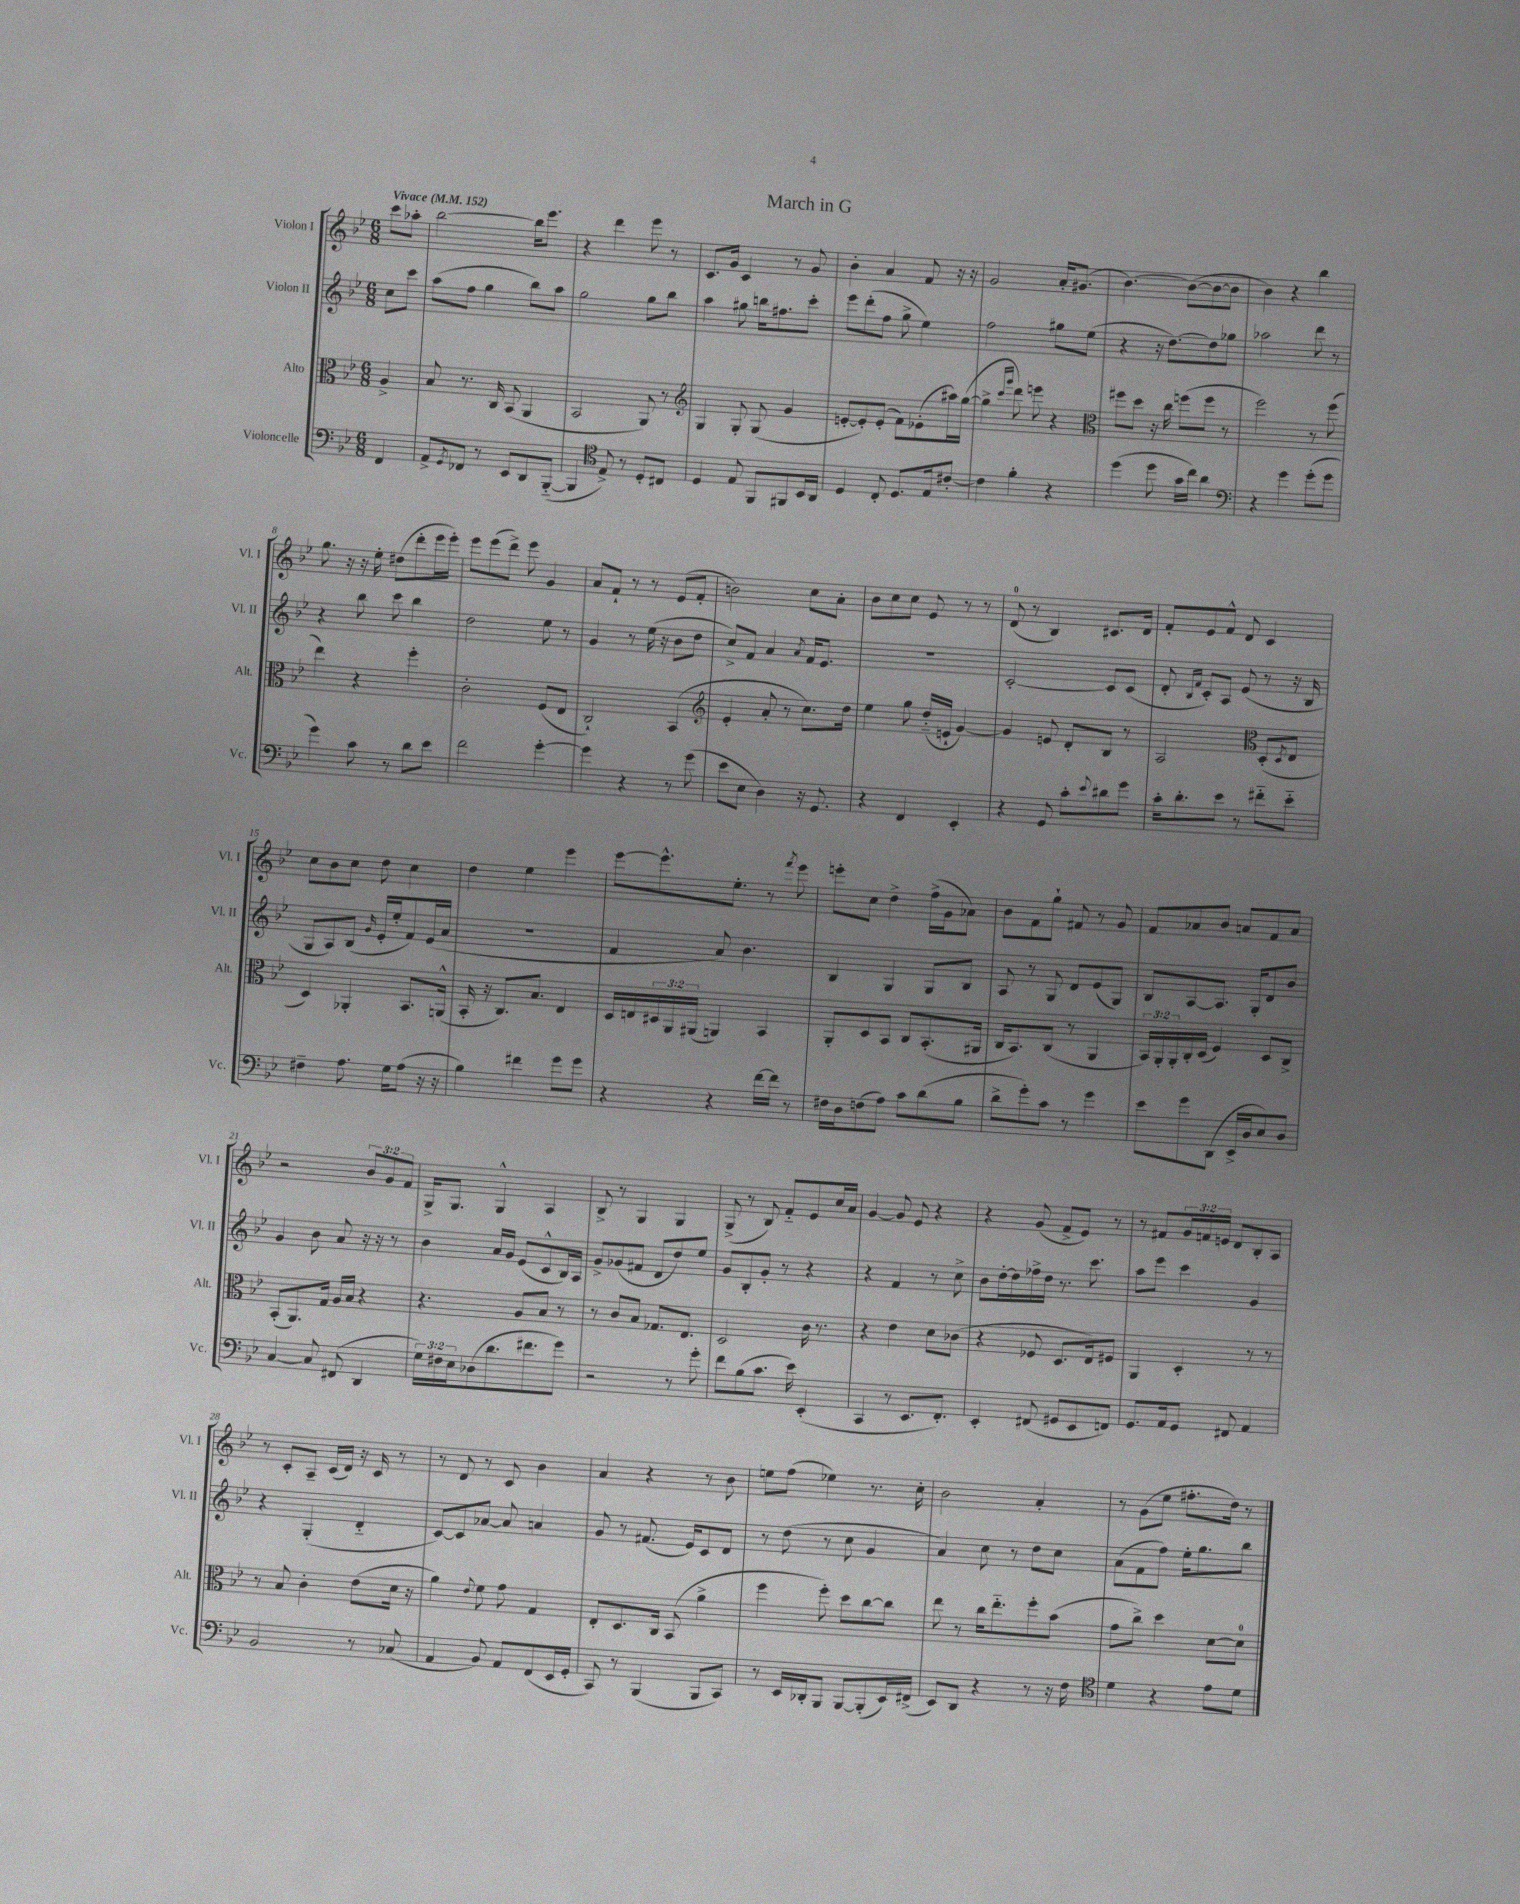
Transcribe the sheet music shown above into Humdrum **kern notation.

**kern	**kern	**kern	**kern
*staff4	*staff3	*staff2	*staff1
*clefF4	*clefC3	*clefG2	*clefG2
*k[b-e-]	*k[b-e-]	*k[b-e-]	*k[b-e-]
*M6/8	*M6/8	*M6/8	*M6/8
*MM152	*MM152	*MM152	*MM152
4FF	4A^	8cc	8ccc
.	.	8ccc	8aa-'
=	=	=	=
8AA^	8B-	(8aa	[2bb-
8qGG	.	.	.
8FF-	8.r	8ff	.
8r	.	4gg	.
.	16C	.	.
8EE-	(8BB-	.	.
8DD	4AA	8bb-)	16bb-]
.	.	.	8.eee-
([8BBB-'~	.	8aa	.
=	=	=	=
4BBB-]	2BB-	2gg	4r
*clefC4	*	*	*
8E-^)	.	.	4ddd
8r	.	.	.
8D'	8AA)	8gg	8eee-
8C#	8r	8bb-	8r
=	=	=	=
*	*clefG2	*	*
4D	4G	4aa	8.c
.	.	.	16g
8E-	8G'	8gg#	4c
8FF	(8G	16bb	.
.	.	8.ff#	.
8FF#	4g	.	8r
16BB-	.	8ccc'	8g
16AA	.	.	.
=	=	=	=
4D	[8e'	8eee-	4b-'
.	8e'])	(8ddd'	.
8C'	(8e'	8ff	4a
8.D	8f)	8gg^	.
.	(8e-'	4ee-)	8f
16E-	.	.	.
[8c#'	16aa#)	.	16r
.	([16gg	.	16r
=	=	=	=
4c#]	4gg^]	2ff	2g
.	16qqccc	.	.
.	16qqggg	.	.
4f'	8ddd)	.	.
.	8eee	.	.
4r	4r	8gg#	16a'
.	.	.	(8.g#
.	.	(8ee-	.
=	=	=	=
*	*clefC3	*	*
(4dd	8ff#	4r	[4.b-)
.	8dd	.	.
8dd	16r	16r	.
.	16cc	[8.dd)	.
16g	(8ff	.	(8b-_
16cc)	.	.	.
4a	8ff	8dd]	8b-_
.	8r	8gg-	8b-]
=	=	=	=
*clefF4	*	*	*
4r	2ff)	2aa-	4b-)
4g	.	.	4r
(8g'	8r	8ddd	4bb-
8g	(8ff	8r	.
=	=	=	=
4g)	4ee-)	4r	8.gg
.	.	.	16r
8c	4r	8bb-	16r
.	.	.	16ee-'
8r	.	8ccc	(8dd#
8d	4ff'	4bb-	8ddd'
8e-	.	.	16eee-
.	.	.	16eee-')
=	=	=	=
2f	2c'	2dd	8eee-
.	.	.	(8eee-
.	.	.	8ddd^)
.	.	.	8eee-
[4g'	(8F	8ee-	4g
.	8E-	8r	.
=	=	=	=
4g]	2C`)	4g	8a
.	.	.	8f`
4r	.	8r	8r
.	.	(16ee-	8r
.	.	16r	.
8r	(4BB-	8b-	(8e-
(8g	.	8dd	8f'
=	=	=	=
*	*clefG2	*	*
8e-	4e-'	8cc^)	2b)
8E-	.	8f	.
4D)	8a'	4a	.
.	8r	.	.
.	.	8qa	.
16r	8.cc)	16f	8cc
8.GG	.	8.e-	.
.	.	.	8a'
.	16dd	.	.
=	=	=	=
4r	4ee-	2.r	8b-
.	.	.	8cc
4FF	8gg	.	8cc
.	(16dd'~	.	8e-
.	16e`	.	.
4EE-'	[4g)	.	8r
.	.	.	8r
=	=	=	=
4r	4g]	[2c'	(8d
.	.	.	8r
8GG	8e	.	4B-)
8c'	8d'	.	.
8qqe-	.	.	.
8d#	8B-	8c]	8.c#
8g	8r	(8c	.
.	.	.	16d
=	=	=	=
16c'	2A	8d'	8f'
8.d'	.	.	.
.	.	16qqB-	.
.	.	16qqf	.
.	.	8c')	8e-
8e-	.	8A	8f^^
8r	.	(8e-	8d
*	*clefC3	*	*
8f#'~	(8D'	8r	4c
.	8qD	.	.
8e-'~	8E-	16r	.
.	.	16B-	.
=	=	=	=
4F#~	4D)	8G	8cc
.	.	8A)	8b-
8.A	4AA-'	(8B-	8cc
.	.	16qqg	.
.	.	16e-'	8dd
16G	.	16ee-'	.
(8A	8.BB-	8f)	4cc
16r	.	(16e-	.
16r	(16AA^^	16a	.
=	=	=	=
4B-)	16BB-'	2.r	4dd
.	16r	.	.
.	8.C)	.	.
4f#	.	.	4ee-
.	8.B-	.	.
8g	4E-	.	4eee-
8g	.	.	.
=	=	=	=
4r	16D	4f	[8eee-
.	16E	.	.
.	24D#	.	8.eee-^^]
.	24AA	.	.
.	(24AA#	.	.
4r	4AA)	8a)	.
.	.	.	8.ee-'
.	.	4.b-	.
[16f	4BB-	.	8r
16f]	.	.	.
.	.	.	8qfff
8r	.	.	8eee-
=	=	=	=
16F#	8AA'	4B-	8eee'
16D	.	.	.
(8F	8D	.	8cc
8A)	8BB-	4G	4dd^
8c	8C	.	.
(8d	(8.BB-'	8G	(16ff^
.	.	.	16g
8B-	.	8B-	8a-)
.	16AA#	.	.
=	=	=	=
8d^	16C	8A	8b-
.	8.BB-)	.	.
8g')	.	8r	8f
8c	(8C	8G	8gg`
8r	8r	8d	8f#
4g	4AA	(8e-	8r
.	.	8G)	8g
=	=	=	=
8e-	24BB-)	8B-	8f
.	24AA'	.	.
.	24AA'	.	.
8g	16C'	[8A	8a-
.	(16D	.	.
(8DD	4F)	8.A]	8b-
16EE-^	.	.	8a
16D	.	16G'	.
8E-)	8D	8d	8f
8D	8C^	8b-	8a
=	=	=	=
[4C	(8BB-'	4g	2r
.	8.AA)	.	.
8C]	.	8b-	.
.	16G	.	.
(8FF#	16A	8a	.
.	16B-	.	.
4DD	4r	16r	12b-
.	.	16r	.
.	.	.	12g
.	.	8r	.
.	.	.	12f
=	=	=	=
24G)	4.r	4b-	16G^
24F#	.	.	.
.	.	.	8.G
24E-	.	.	.
(8D-	.	.	.
8.d	.	16a	4G^^
.	.	16g	.
.	8A	(8e-	.
8.f#	.	.	.
.	8B-	8c^^	4A
8g)	8r	16B-)	.
.	.	16A	.
=	=	=	=
2r	8r	8g^	8B-^
.	8c	(8g-	8r
.	8B-	8f#	4G
.	8.G-	8d	.
8r	.	8dd)	4G
.	8.E-	.	.
8g'	.	8ee-	.
=	=	=	=
8f	2D	8g	(8G^
(8B-	.	8B-'	8r
8.c	.	8g'	8B-)
.	.	8r	8f'~
16e-)	.	.	.
(4EE-'	16c	4r	8e-
.	8.r	.	.
.	.	.	16cc
.	.	.	16a
=	=	=	=
4CC	4r	4r	[4g
8r	4e-	4f	8g]
8.EE-	.	.	8e-
.	8d	8r	4r
8.FF')	.	.	.
.	(8c-	8cc^	.
=	=	=	=
4EE-'	4r	8b-	4r
.	.	[16dd'	.
.	.	16dd]	.
(8FF#	8F-	16ff-^	(8g
.	.	16dd	.
8GG#	8.D	8.r	8f^
8EE-	.	.	8e-)
.	16E-)	8.ccc	.
8FF)	8F#	.	8r
=	=	=	=
8.GG	4AA	8aa	8r
.	.	8eee-	8f#
16AA	.	.	.
8GG	4D'	4ccc	24g
.	.	.	24f
.	.	.	24e
8FF#	.	.	8d
4AA	8r	4g	8B-'
.	8r	.	8A
=	=	=	=
2BB-	8r	4r	8r
.	8B-	.	8c'
.	4c'	(4G'	8A~
.	.	.	(16c
.	.	.	16d)
8r	(8e-	4d'~	16r
.	.	.	16c
(8C-	16d	.	8r
.	16r	.	.
=	=	=	=
4AA	4a)	[8c)	8r
.	.	8c]	8d
.	8qqe-	.	.
8BB-)	8f	[8a-	8r
8AA	8g	8a-]	8c
(8FF	4G	4a	4b-
16EE-	.	.	.
16GG'	.	.	.
=	=	=	=
8CC)	8E-'	8g	4a
8r	8.D	8r	.
(4BBB-	.	(8.f#	4r
.	16C	.	.
.	(8BB-	.	.
.	.	16e-)	.
8BBB-	4a^	8c	8r
8CC)	.	8d	8b-
=	=	=	=
8r	4ff	8r	8ee
16EE-	.	(8dd	(8ff
16DD-'	.	.	.
8BBB-	8ff')	8r	4ee-)
[8BBB-	8dd	8cc	.
(8BBB-']	[8cc	4g	8.r
16EE-)	8cc]	.	.
(16FF#^	.	.	16cc'
=	=	=	=
8EE-)	8ee-	4a)	2b-
8DD	8r	.	.
4r	16cc	8cc	.
.	8.ee-'~	.	.
.	.	8r	.
8r	8ff'	8dd	4a'
16r	(8b-	8cc	.
16F	.	.	.
=	=	=	=
*clefC4	*	*	*
4d	8g	(8a	8r
.	8cc^)	8f	(8g
4r	4dd	8ff)	8ee-
.	.	16ee-'	8.ff#'
.	.	8.gg	.
8e-	[8d	.	.
.	.	.	16dd)
8d	8d]	8bb-	8r
==	==	==	==
*-	*-	*-	*-
